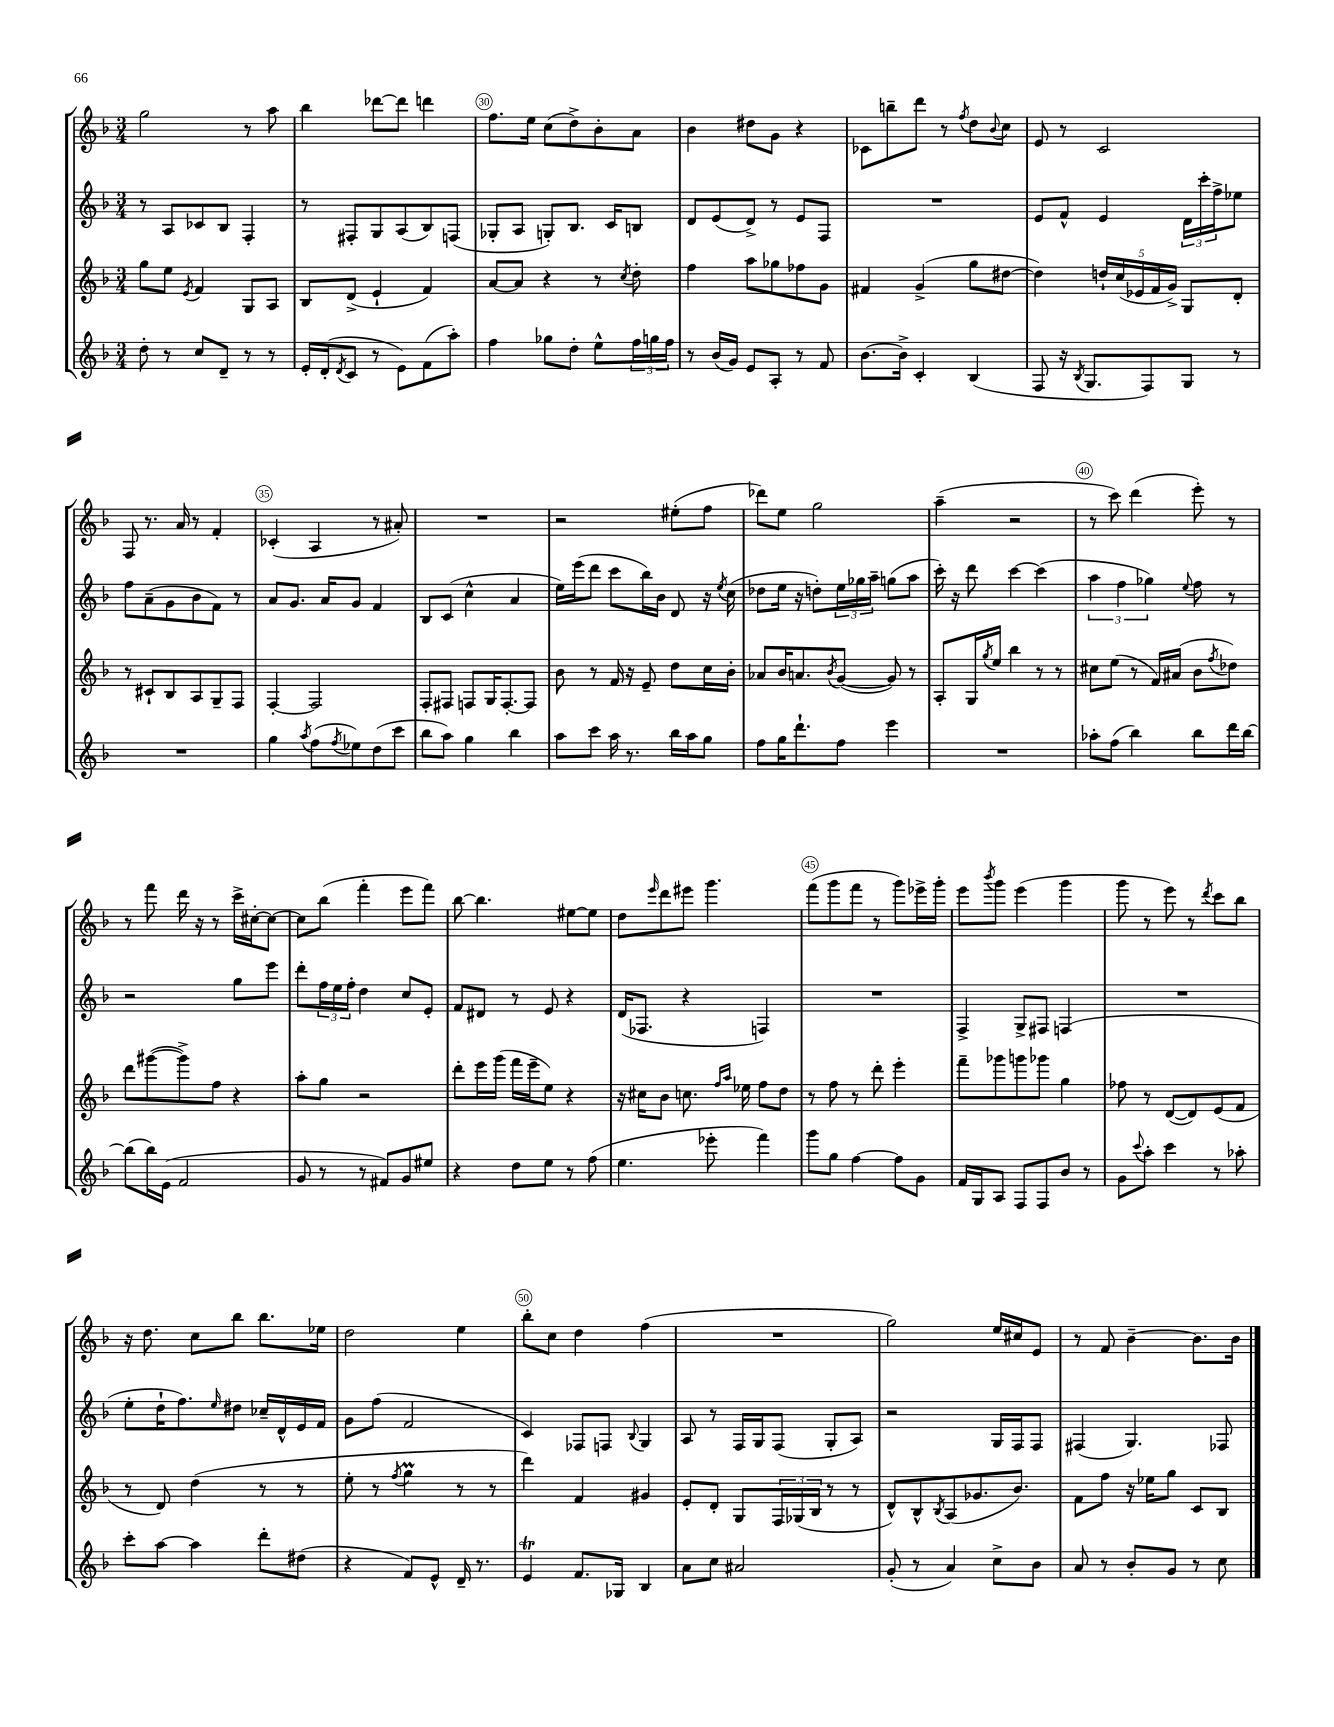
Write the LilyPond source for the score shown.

<<
\new StaffGroup <<
\new Staff = "s0" {
    \clef treble \key f \major \numericTimeSignature \time 3/4
    g''2 r8 a''8 |
    bes''4 des'''8~ des'''8 d'''4 |
    f''8. e''16 c''8( d''8->) bes'8-. a'8 |
    bes'4 dis''8 g'8 r4 |
    ces'8 b''8-- d'''8 r8 \acciaccatura { f''8 } d''8 \appoggiatura { bes'8 } c''8 |
    e'8 r8 c'2 |
    f8 r8. a'16 r8 f'4-. |
    ces'4-.( a4 r8 ais'8-.) |
    R2. |
    r2 eis''8-.( f''8 |
    des'''8) e''8 g''2 |
    a''4--( r2 |
    r8 c'''8) d'''4( e'''8-.) r8 |
    r8 f'''8 d'''16 r16 r8 c'''16-> cis''16~-. cis''8~ |
    cis''8 bes''8( f'''4-. e'''8 f'''8) |
    bes''8~ bes''4. eis''8~ eis''8 |
    d''8 \grace { e'''16 } d'''8 eis'''8 g'''4. |
    f'''8( g'''8 f'''8 r8 g'''8) ees'''16-> g'''16-. |
    e'''8 \acciaccatura { bes'''8 } g'''8 e'''4( g'''4 |
    g'''8 r8 e'''8) r8 \acciaccatura { d'''8 } c'''8 bes''8 |
    r16 d''8. c''8 bes''8 bes''8. ees''16 |
    d''2 e''4 |
    bes''8-. c''8 d''4 f''4( |
    R2. |
    g''2) e''16 cis''16 e'8 |
    r8 f'8 bes'4~-- bes'8. bes'16 \bar "|." |
}
\new Staff = "s1" {
    \clef treble \key f \major \numericTimeSignature \time 3/4
    r8 a8 ces'8 bes8 f4-. |
    r8 fis8-. g8 a8( bes8) f8( |
    ges8-. a8 g8-.) bes8. c'16 b8 |
    d'8 e'8( d'8->) r8 e'8 f8 |
    R2. |
    e'8 f'8-^ e'4 \tuplet 3/2 { d'16 c'''16-. f''16-> } ees''8 |
    f''8 a'8--( g'8 bes'8 f'8) r8 |
    a'8 g'8. a'16 g'8 f'4 |
    bes8 c'8( c''4-^ a'4 |
    e''16) e'''16( d'''8 c'''8 bes''16) bes'16 d'8 r16 \acciaccatura { e''8 } c''16( |
    des''8 e''16 r16 d''8-.) \tuplet 3/2 { e''16 ges''16 a''16-- } g''8( a''8 |
    c'''16-.) r16 d'''8 c'''4~ c'''4( |
    \tuplet 3/2 { a''4 f''4 ges''4) } \appoggiatura { e''8 } f''8 r8 |
    r2 g''8 e'''8 |
    d'''8-. \tuplet 3/2 { f''16 e''16 f''16-. } d''4 c''8 e'8-. |
    f'8 dis'8 r8 e'8 r4 |
    d'16( fes8. r4 f4) |
    R2. |
    f4-> g8-> fis8 f4( |
    R2. |
    e''8-. d''16-! f''8.) \grace { e''16 } dis''8 ces''16-- d'16-^ e'16 f'16 |
    g'8 f''8( f'2 |
    c'4) fes8 f8 \appoggiatura { bes8 } g4 |
    a8 r8 f16 g16 f8( g8-. a8) |
    r2 g16 f16 f8 |
    fis4( g4.) fes8 \bar "|." |
}
\new Staff = "s2" {
    \clef treble \key f \major \numericTimeSignature \time 3/4
    g''8 e''8 \acciaccatura { e'8 } f'4 g8 a8 |
    bes8 d'8->( e'4-! f'4) |
    a'8~ a'8 r4 r8 \acciaccatura { c''8 } d''8-. |
    f''4 a''8 ges''8 fes''8 g'8 |
    fis'4 g'4->( g''8 dis''8~ |
    dis''4) \tuplet 5/4 { d''16-! c''16( ees'16 f'16 g'16->) } g8 d'8-. |
    r8 cis'8-! bes8 a8 g8-- f8 |
    f4~-. f2 |
    f8-. fis8 f8 g16 f8.~-. f8 |
    bes'8 r8 f'16 r16 e'8-- d''8 c''16 bes'16-. |
    aes'8 bes'16 a'8. \acciaccatura { bes'8 } g'8~( g'8) r8 |
    a8-. g16 \acciaccatura { g''8 } e''16 bes''4 r8 r8 |
    cis''8 e''8( r8 f'16) ais'16( bes'8 \acciaccatura { f''8 } des''8) |
    d'''8 gis'''8~( gis'''8->) f''8 r4 |
    a''8-. g''8 r2 |
    d'''8-. e'''16 g'''16( f'''16 e'''16-- e''8) r4 |
    r16 cis''16 bes'8 c''8. \grace { f''16 a''16 } ees''16 f''8 d''8 |
    r8 f''8 r8 d'''8-. e'''4-. |
    f'''8-- ges'''8 g'''8 ges'''8 g''4 |
    fes''8 r8 d'8~( d'8) e'8( f'8 |
    r8 d'8) d''4( r8 r8 |
    e''8-. r8 \acciaccatura { f''8 } g''4\prall r8 r8 |
    d'''4) f'4 gis'4 |
    e'8-. d'8-. g8 \tuplet 3/2 { f16 ges16( bes16 } r8 r8 |
    d'8-^) bes8-^ \acciaccatura { bes8 } a8( ges'8. bes'8.) |
    f'8 f''8 r16 ees''16 g''8 c'8 bes8 \bar "|." |
}
\new Staff = "s3" {
    \clef treble \key f \major \numericTimeSignature \time 3/4
    d''8-. r8 c''8 d'8-- r8 r8 |
    e'16-. d'16-.( \acciaccatura { d'8 } c'8 r8 e'8) f'8( a''8-.) |
    f''4 ges''8 d''8-. e''8-^ \tuplet 3/2 { f''16 g''16 f''16 } |
    r8 bes'16( g'16) e'8 a8-. r8 f'8 |
    bes'8.~ bes'16-> c'4-. bes4( |
    f8 r16 \acciaccatura { bes8 } g8. f8) g8 r8 |
    R2. |
    g''4 \acciaccatura { a''8 } f''8( \acciaccatura { f''8 } ees''8) d''8( c'''8 |
    bes''8 a''8) g''4 bes''4 |
    a''8 c'''8 a''16 r8. bes''16 a''16 g''8 |
    f''8 g''16 d'''8.-! f''8 e'''4 |
    R2. |
    aes''8-. f''8( bes''4) bes''8 d'''16 bes''16~ |
    bes''8( bes''16) e'16( f'2 |
    g'8 r8 r8 fis'8) g'8 eis''8 |
    r4 d''8 e''8 r8 f''8( |
    e''4. ees'''8-. f'''4) |
    g'''8 g''8 f''4~ f''8 g'8 |
    f'16 g16 a8 f8 f8 bes'8 r8 |
    g'8 \appoggiatura { c'''8 } a''8-. c'''4 r8 aes''8-. |
    c'''8-. a''8~ a''4 d'''8-. dis''8( |
    r4 f'8) e'8-^ d'16-- r8. |
    e'4\trill f'8. ges16 bes4 |
    a'8 c''8 ais'2 |
    g'8-.( r8 a'4) c''8-> bes'8 |
    a'8 r8 bes'8-. g'8 r8 c''8 \bar "|." |
}
>>
>>
\layout { \context { \Score currentBarNumber = #28 \override BarNumber.break-visibility = ##(#f #t #t) barNumberVisibility = #(every-nth-bar-number-visible 5) \override BarNumber.stencil = #(make-stencil-circler 0.1 0.3 ly:text-interface::print) } }
